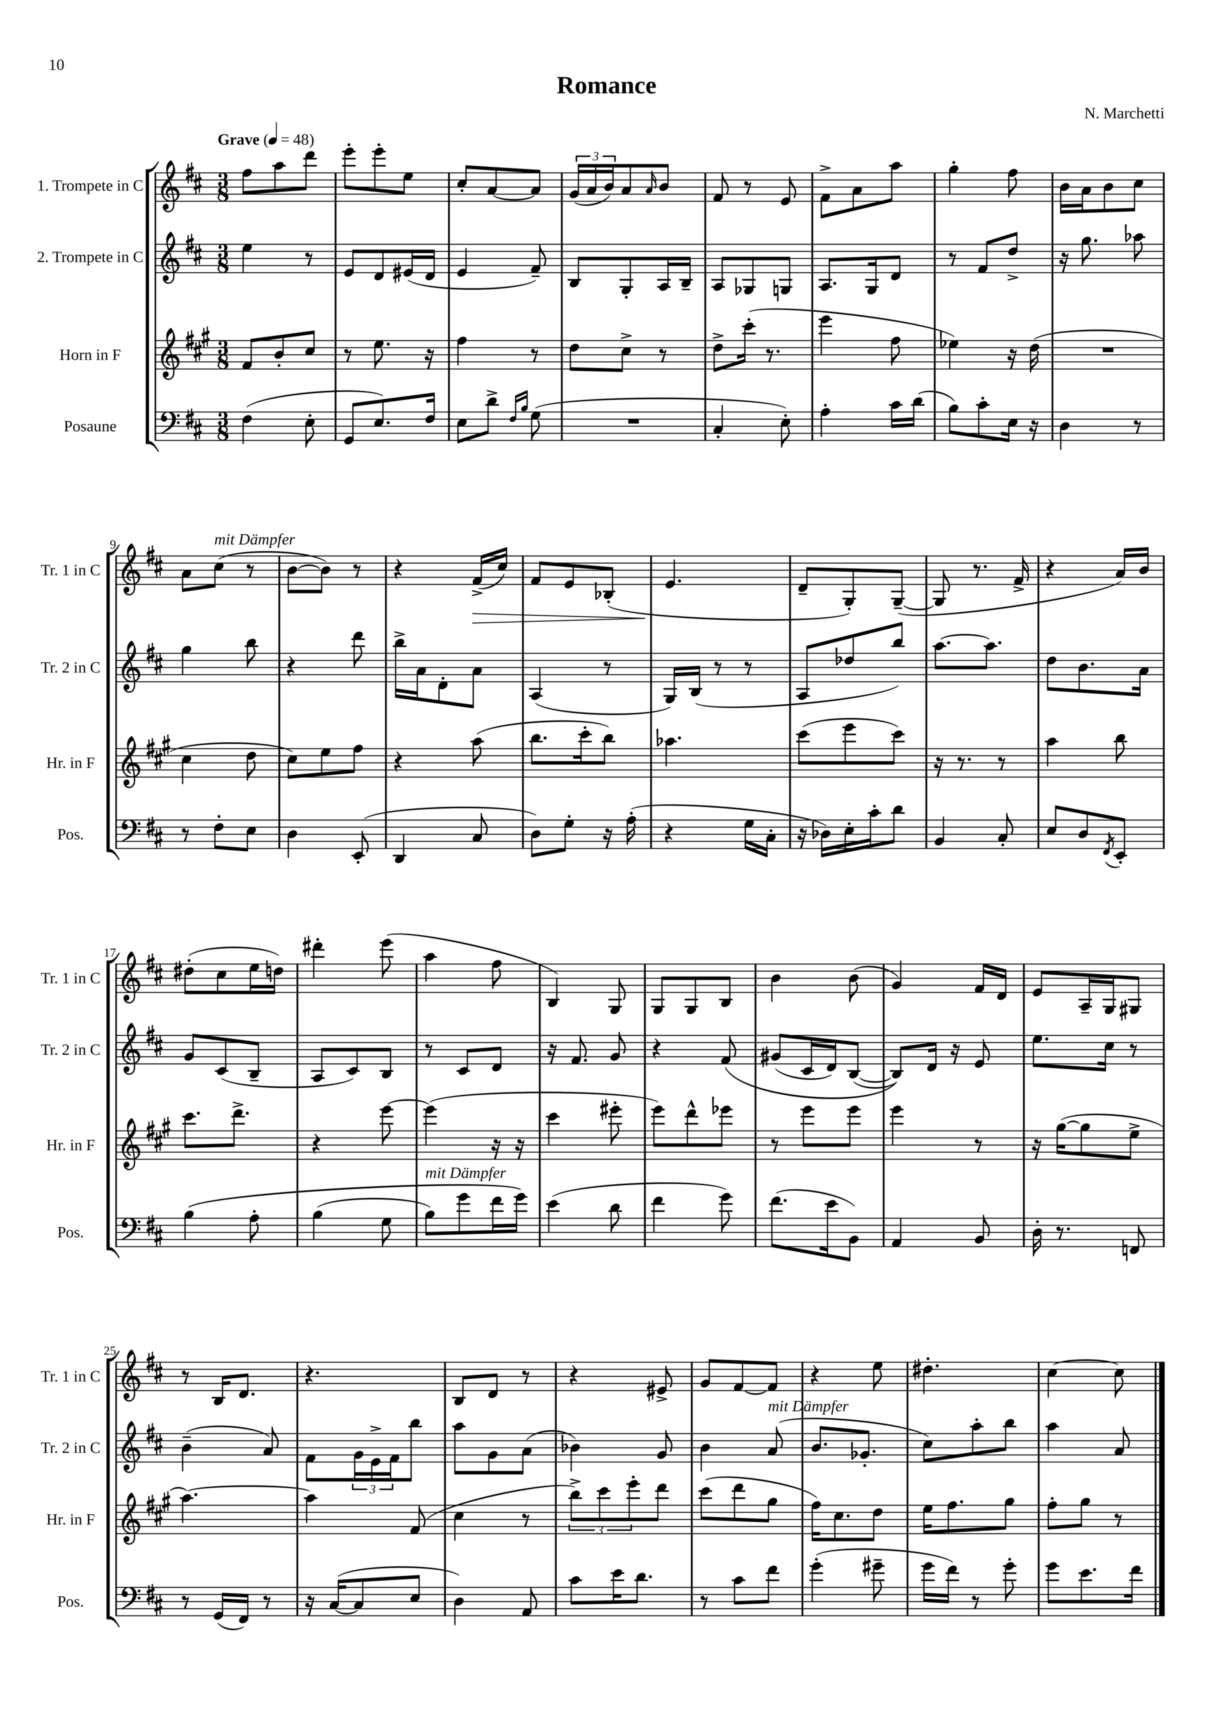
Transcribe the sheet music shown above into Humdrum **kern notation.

**kern	**kern	**kern	**kern
*staff4	*staff3	*staff2	*staff1
*clefF4	*clefG2	*clefG2	*clefG2
*k[f#c#]	*k[f#c#g#]	*k[f#c#]	*k[f#c#]
*M3/8	*M3/8	*M3/8	*M3/8
*MM48	*MM48	*MM48	*MM48
(4F#\	8f#/L	4ee\	8ff#\L
.	8b'/	.	8aa\
8E'\	8cc#/J	8r	8ddd\J
=	=	=	=
8GG/L	8r	8e/L	8eee'\L
8.E/)	8.ee\	8d/	8eee'\
.	.	(16e#/L	8ee\J
16F#/Jk	16r	16d/JJ	.
=	=	=	=
8E\L	4ff#\	4e/	8cc#'/L
8d^\J	.	.	[8a/
16qqF#/LL	.	.	.
16qqB/JJ	.	.	.
(8G\	8r	8f#~/)	8a/]J
=	=	=	=
4.r	8dd\L	8B/L	(24g/LL
.	.	.	24a/
.	.	.	24b/J)
.	8cc#^\J	8G'/	8a/
.	.	.	16qqa/
.	8r	16A/L	8b/J
.	.	16B~/JJ	.
=	=	=	=
4C#'/	8dd^\L	8A/L	8f#/
.	(16ccc#'\Jk	8G-/	8r
.	8.r	.	.
8E'\)	.	8G/J	8e/
=	=	=	=
4A'\	4eee\	8.A/L	8f#^\L
.	.	.	8a\
.	.	16G/k	.
16c#\LL	8ff#\	8d/J	8aa\J
(16d\JJ	.	.	.
=	=	=	=
8B\L)	4ee-\)	8r	4gg'\
8c#'\	.	8f#/L	.
16E\Jk	16r	8dd^/J	8ff#\
16r	(16dd\	.	.
=	=	=	=
4D\	4.r	16r	16b\LL
.	.	8.gg\	16a\J
.	.	.	8b\
8r	.	8aa-\	8cc#\J
=	=	=	=
8r	4cc#\	4gg\	8a\L
8F#'\L	.	.	(8cc#\J
8E\J	8dd\	8bb\	8r
=	=	=	=
4D\	8cc#\L)	4r	[8b\L
.	8ee\	.	8b\]J)
(8EE'/	8ff#\J	8ddd\	8r
=	=	=	=
4DD/	4r	16bb^\LL	4r
.	.	16a\J	.
.	.	8d'\	.
8C#/	(8aa\	8a\J	(16f#^/LL
.	.	.	16cc#/JJ)
=	=	=	=
8D\L)	8.bb\L	(4A/	8f#/L
8G'\J	.	.	8e/
.	16ccc#'\k	.	.
16r	8bb\J)	8r	(8B-'/J
(16A'\	.	.	.
=	=	=	=
4r	4.aa-\	16G/LL)	4.e/
.	.	(16B/JJ	.
.	.	8r	.
16G\LL	.	8r	.
16C#'\JJ	.	.	.
=	=	=	=
16r	(8ccc#\L	8A/L	8d~/L
16D-\LL)	.	.	.
16E'\	8eee\	8dd-/	8G'/)
16c#'\J	.	.	.
8d\J	8ccc#\J)	8bb/J)	([8G~/J
=	=	=	=
4BB/	16r	[8.aa\L	8G/]
.	8.r	.	.
.	.	.	8.r
.	.	8.aa\]J	.
8C#'/	8r	.	.
.	.	.	16f#^/
=	=	=	=
8E/L	4aa\	8dd\L	4r
8D/	.	8.b\	.
8qFF#/	.	.	.
8EE'/J	8bb\	.	16a/LL)
.	.	16a\Jk	16b/JJ
=	=	=	=
&(4B\	8.ccc#\L	8g/L	(8dd#'\L
.	.	(8c#/	8cc#\
.	8.ddd^\J	.	.
8A'\	.	8B~/J	16ee\L
.	.	.	16dd\JJ)
=	=	=	=
(4B\	4r	8A/L	4ddd#'\
.	.	8c#/)	.
8G\	[8eee\	8B/J	(8eee\
=	=	=	=
8B\L)	(4eee\]	8r	4aa\
8g\	.	8c#/L	.
16f#\L	16r	8d/J	8ff#\
16g\JJ&)	16r	.	.
=	=	=	=
(4e\	4ccc#\	16r	4B/)
.	.	8.f#/	.
8d\	8eee#'\	8g/	8G/
=	=	=	=
4f#\	8eee\L)	4r	8G/L
.	8ddd^^\	.	8G/
8g\)	8eee-\J	&(8f#/	8B/J
=	=	=	=
(8.f#\L	8r	(8g#/L	4b\
.	8eee\L	16c#/L	.
16e\k	.	16d/J)	.
8BB\J)	8eee\J	([8B/J	(8b\
=	=	=	=
4AA/	4eee\	8B/]L)&)	4g/)
.	.	16d/Jk	.
.	.	16r	.
8BB/	8r	8e/	16f#/LL
.	.	.	16d/JJ
=	=	=	=
16D'\	16r	8.ee\L	8e/L
8.r	([16gg#\LK	.	.
.	8gg#\]	.	16A~/L
.	.	16cc#\Jk	16G/J
8FF/	8ee^\J	8r	8G#/J
=	=	=	=
8r	[4.aa\)	(4b~\	8r
(16GG/LL	.	.	16B/LK
16FF#/JJ)	.	.	8.d/J
8r	.	8a/)	.
=	=	=	=
16r	4aa\]	8f#\L	4.r
([16C#/LK	.	.	.
8C#/]	.	24g\L	.
.	.	24e^\	.
.	.	24f#\J	.
8E/J	(8f#/	8bb\J	.
=	=	=	=
4D\)	4cc#\	8aa\L	8B/L
.	.	8g\	8d/J
8AA/	8r	(8a\J	8r
=	=	=	=
8c#\L	12bb^\L)	4b-\)	4r
.	12ccc#\	.	.
16e\K	.	.	.
.	12eee'\	.	.
8.d\J	.	.	.
.	8ddd\J	8g/	8e#^/
=	=	=	=
8r	(8ccc#\L	4b\	8g/L
8c#\L	8ddd\	.	[8f#/
8f#\J	8gg#\J	(8a/	8f#/]J
=	=	=	=
(4g'\	16ff#\LK)	8.b/L	4r
.	8.cc#\	.	.
.	.	8.g-'/J	.
8g#~\	8dd\J	.	8ee\
=	=	=	=
16g\LL	16ee\LK	8cc#\L)	4.dd#'\
16f#\JJ)	8.ff#\	.	.
8r	.	8aa'\	.
8g'\	8gg#\J	8bb\J	.
=	=	=	=
8g\L	8ff#'\L	4aa\	[4cc#\
8.e\	8gg#\J	.	.
.	8r	8a/	8cc#\]
16f#\Jk	.	.	.
==	==	==	==
*-	*-	*-	*-
